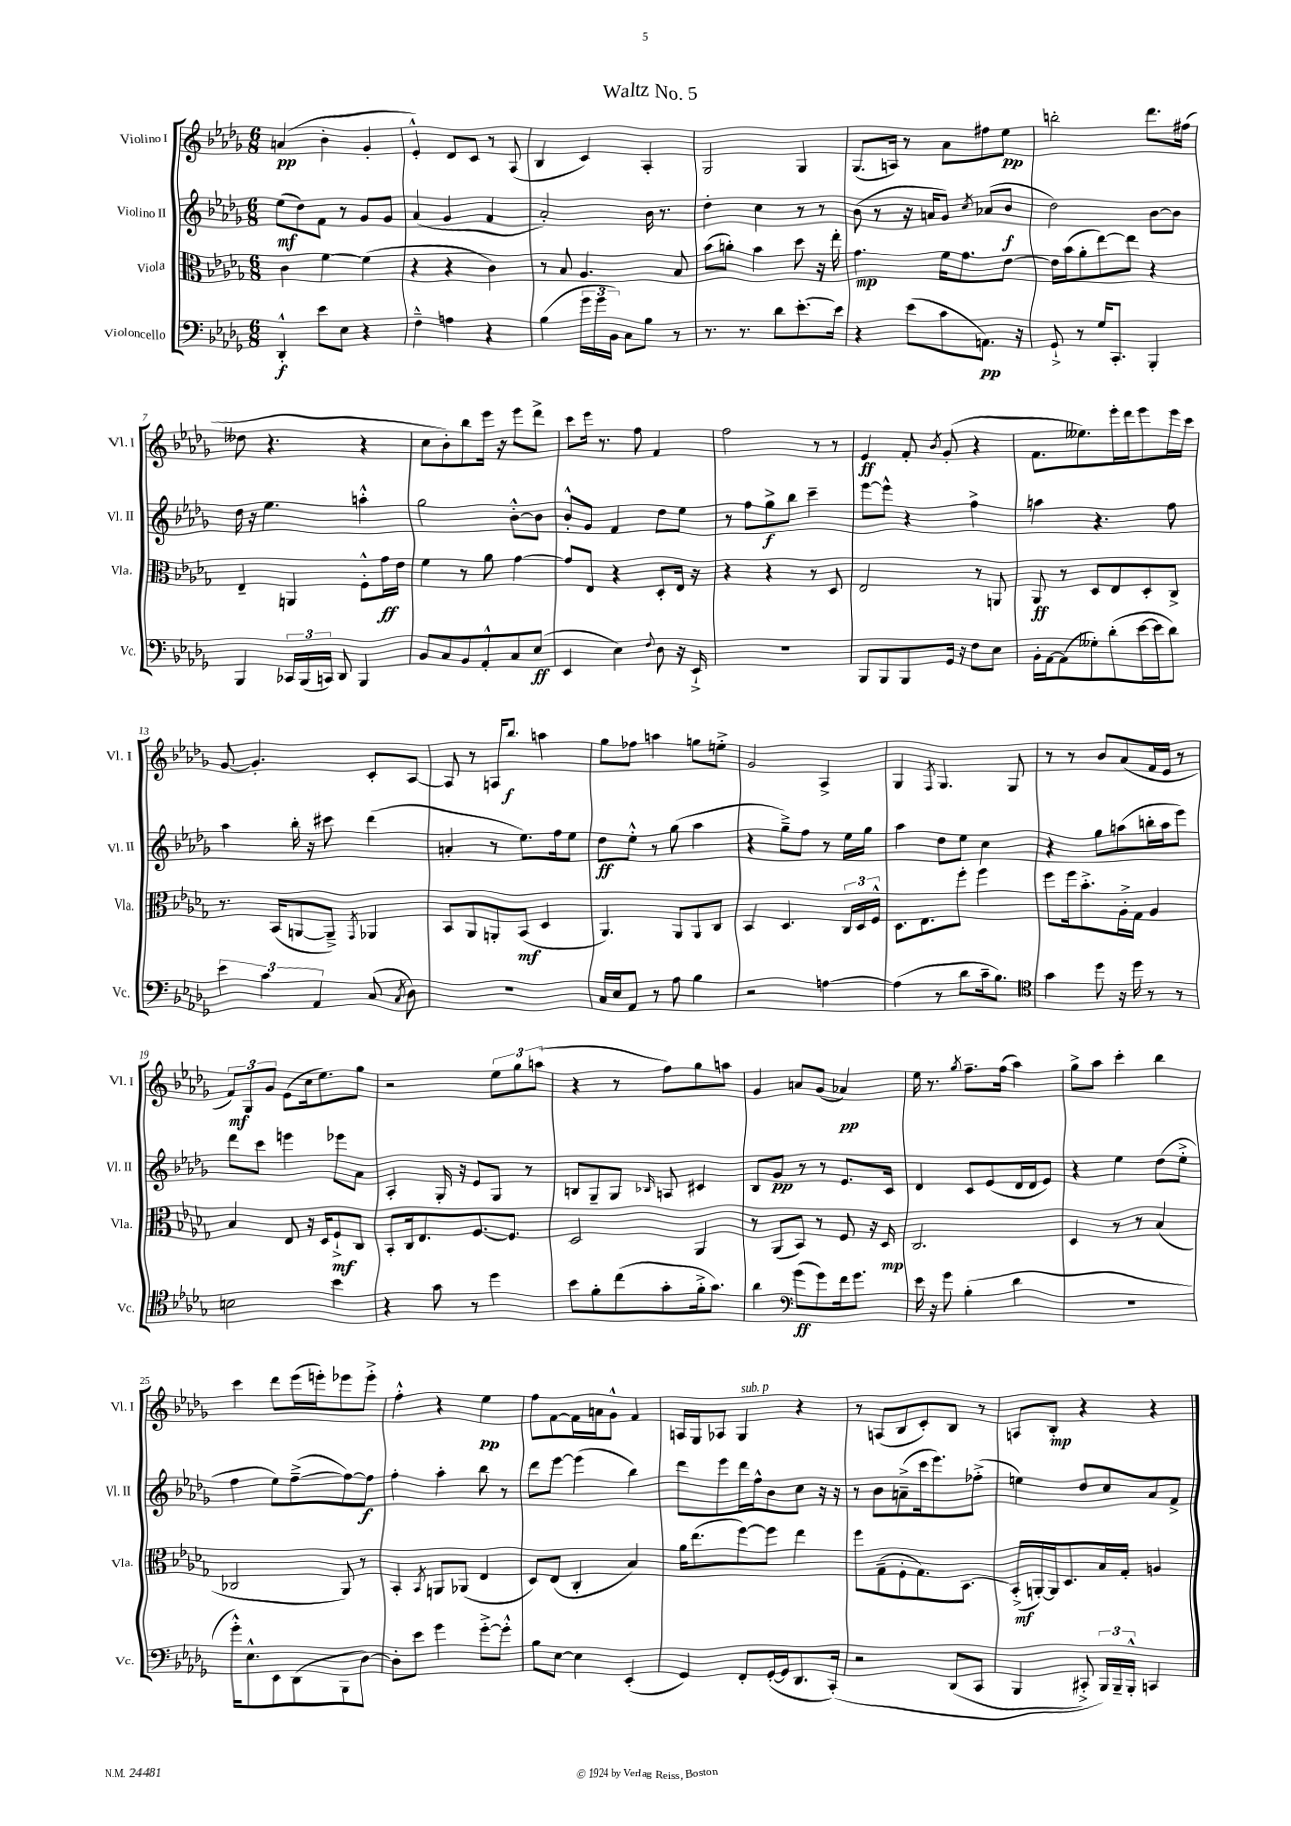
\header { title = "Waltz No. 5" }
<<
\new StaffGroup <<
\new Staff = "s0" \with { instrumentName = "Violino I" shortInstrumentName = "Vl. I" } {
    \clef treble \key des \major \numericTimeSignature \time 6/8
    \autoBeamOff a'4\pp( bes'4-. ges'4-. |
    ees'4-.-^) des'8[ c'8] r8 aes8( |
    bes4 c'4) aes4-. |
    ges2 ges4 |
    ges8.[( a16]) r8 aes'8[ fis''8 ees''8]\pp |
    b''2-. des'''8.[ fis''16]( |
    deses''8 r4. r4 |
    c''8[ bes'8-.) bes''8 ees'''16] r16 ees'''8[ des'''8]-> |
    c'''8[ ees'''16] r8. f''8 f'4 |
    f''2 r8 r8 |
    ees'4\ff f'8-. \acciaccatura { bes'8 } ges'8-.( r4 |
    f'8.[ eeses''8.) ees'''16-. des'''16 ees'''8 ees'''16 c'''16] |
    ges'8~ ges'4.-. c'8[-. aes8]~ |
    aes8 r8 a16[ bes''8.]\f a''4 |
    ges''8[ fes''8] a''4 g''8[ e''8]-.-> |
    ges'2 aes4-> |
    ges4 \acciaccatura { f8 } ges4. ges8 |
    r8 r8 bes'8[ aes'8( f'16 ees'16] r8 |
    \tuplet 3/2 { f'8[\mf) ges8 ges'8] } ees'8[( c''16 ees''8.) ges''8] |
    r2 \tuplet 3/2 { ees''8[ ges''8 a''8]( } |
    r4 r8 f''8[) ges''8 a''8] |
    ges'4 a'8[ ges'8]( aes'4\pp) |
    ees''16 r8. \acciaccatura { ges''8 } f''8.[-- f''16]( aes''4) |
    ges''8[-> aes''8] c'''4-. bes''4 |
    c'''4 des'''8[ ees'''16( e'''16-.) ees'''8 ees'''8]-.-> |
    f''4-.-^ r4 ees''4\pp |
    f''8[ f'8~ f'16 a'16 ges'8]-^ f'4 |
    a16[ ges16 aes8] ges4^\markup { \italic "sub. p" } r4 |
    r8 a8[( bes8 c'8-.) bes8] r8 |
    a8[ bes8]-.\mp r4 r4 \bar "|." |
}
\new Staff = "s1" \with { instrumentName = "Violino II" shortInstrumentName = "Vl. II" } {
    \clef treble \key des \major \numericTimeSignature \time 6/8
    \autoBeamOff ees''8[\mf( des''8) f'8] r8 ges'8[ ges'8] |
    aes'4( ges'4 f'4 |
    aes'2-.) bes'16 r8. |
    des''4-. c''4 r8 r8 |
    bes'8( r8 r16 a'16[ ges'8]) \acciaccatura { c''8 } aes'8[( bes'8]\f |
    des''2) bes'8[~ bes'8] |
    des''16 r16 ees''4. a''4-.-^ |
    ges''2 bes'8[~-.-^ bes'8] |
    bes'8[-.-^ ges'8] f'4 des''8[ ees''8] |
    r8 f''8[ ges''8->\f bes''8] c'''4-- |
    ees'''8[~ ees'''8]-^ r4 f''4-> |
    a''4 r4. f''8 |
    aes''4 bes''16-. r16 cis'''8 des'''4( |
    a'4-. r8 ees''8.[) f''16 ees''8] |
    des''8[\ff ees''8]-.-^ r8 ges''8( aes''4 |
    r4 ges''8[--->) f''8] r8 ees''16[ ges''16] |
    aes''4 des''8[ ees''8] c''4 |
    r4 ges''8[ a''8( b''16-. a''16 ees'''8]) |
    des'''8[ c'''8] e'''4 ees'''8[ aes'8] |
    aes4-. ges16-. r16 ees'8[ ges8] r8 |
    b8[ ges8-- ges8] \grace { bes16 } a8 cis'4 |
    bes8[ ges'8]\pp r8 r8 ees'8.[ c'16] |
    des'4 c'8[ ees'8( des'16 des'16 ees'8]) |
    r4 ees''4 des''8[( ees''8]-.-> |
    f''4 ees''8[) f''8~--->( f''8~) f''8]\f |
    f''4-. aes''4-. bes''8 r8 |
    des'''8[ ees'''8]~ ees'''4( bes''4) |
    des'''8[ ees'''8 des'''16 f''16-^ bes'8 c''8] r16 r16 |
    r8 bes'8[ a'8--->( c'''16 ees'''8.) fes''8]-.->( |
    e''4) des''8[ c''8 aes'8 f'8]-> \bar "|." |
}
\new Staff = "s2" \with { instrumentName = "Viola" shortInstrumentName = "Vla." } {
    \clef alto \key des \major \numericTimeSignature \time 6/8
    \autoBeamOff c'4 f'4~ f'4( |
    r4 r4 c'4) |
    r8 bes8 aes4. bes8 |
    bes'8[( a'8]-.) bes'4 des''8 r16 ees''16-. |
    ges'4.\mp f'16[ ges'8. ees'8]~ |
    ees'16[ bes'16( aes'8-. ees''8~) ees''8] r4 |
    ees4-- a,4 f8[-.-^ ges'16\ff ees'16] |
    f'4 r8 aes'8 ges'4~ |
    ges'8[ ees8] r4 des8[-. ees16] r16 |
    r4 r4 r8 des8 |
    ees2 r8 a,8 |
    aes,8\ff r8 des8[ ees8 des8-. c8]-> |
    r8. bes,16[( a,8~ a,8]--->) \acciaccatura { ges,8 } aes,4 |
    bes,8[ aes,8 a,8-. bes,8]\mf( des4 |
    aes,4.) aes,8[ aes,8 c8] |
    bes,4 des4. \tuplet 3/2 { c16[ des16 f16]-^ } |
    des8.[ ees8. f''8]-. f''4 |
    f''8[ f''16 bes'8.-.-> aes16-.-> ges16] aes4 |
    bes4 ees8 r16 des16[ f8-!->\mf c8] |
    bes,8[-. c16 ees8. f8.~ f8.] |
    des2 aes,4 |
    r8 aes,8[( bes,8]) r8 f8 r16 des16\mp |
    c2. |
    des4 r8 r8 bes4( |
    ces2 aes,8) r8 |
    bes,4-. \acciaccatura { bes,8 } a,8[ aes,8]( ees4 |
    des8[) ees8]( c4-. bes4) |
    aes'16[ ees''8.( f''8~) f''8] ees''4 |
    f''8[ ges8--( f8-. ges8.) bes,8.]~ |
    bes,16[-.->\mf( a,16~-.) a,16 des8. bes16 ges16]-. a4 \bar "|." |
}
\new Staff = "s3" \with { instrumentName = "Violoncello" shortInstrumentName = "Vc." } {
    \clef bass \key des \major \numericTimeSignature \time 6/8
    \autoBeamOff des,4-.-^\f ees'8[ ees8] r4 |
    f4---^ a4 r4 |
    bes4( \tuplet 3/2 { ges'16[ ges'16 bes,16]) } c8[ bes8] r8 |
    r8. r8. des'8[ ees'8.~-. ees'16] |
    r4 ees'8[( c'8 a,8.]\pp) r16 |
    ges,8-!-> r8 ges16[ c,8.]-. bes,,4-. |
    bes,,4 \tuplet 3/2 { ces,16[ bes,,16( c,16]) } des,8 bes,,4 |
    bes,8[ c8 bes,8 aes,8-.-^ c8 ees8]\ff( |
    ees,4 ees4) \appoggiatura { f8 } des8 r16 ees,16-!-> |
    R2. |
    bes,,8[ bes,,8 bes,,8 ges,16] r16 f8[ ees8] |
    bes,16[-. aes,16~ aes,8( geses8-.) des'8-.( ees'16~ ees'16 des'8]) |
    \tuplet 3/2 { ees'4 c'4 aes,4 } c8( \acciaccatura { c8 } des8) |
    R2. |
    c16[ ees16 aes,8] r8 aes8 bes4 |
    r2 a4~ |
    a4( r8 des'8[ c'16-- bes8.]) |
    \clef tenor ges'4 des''8 r16 des''16 r8 r8 |
    b2 bes'4 |
    r4 ges'8 r8 des''4 |
    bes'8[ f'8-. c''8( ges'8-. f'16-.-> ges'8.]) |
    aes'4 \clef bass ges'8[\ff( ges'8) f'16 ges'8.] |
    ees'16 r16 ges'8 bes4-.( des'4 |
    R2. |
    ges'16[-.-^) ees8.-^ ees,8 des,8( bes,,8 des8]~) |
    des8[-. ees'8] ges'4 ges'8[~-.-> ges'8]-.-^ |
    bes8[ ees8]~ ees4 ees,4-.( |
    ges,4) f,8[-. ges,16~-.( ges,16 des,8. c,16]-.)\( |
    r2 des,8[( c,8] |
    bes,,4 cis,8-.->) \tuplet 3/2 { bes,,16[\) bes,,16-- bes,,16]-.-^ } c,4 \bar "|." |
}
>>
>>
